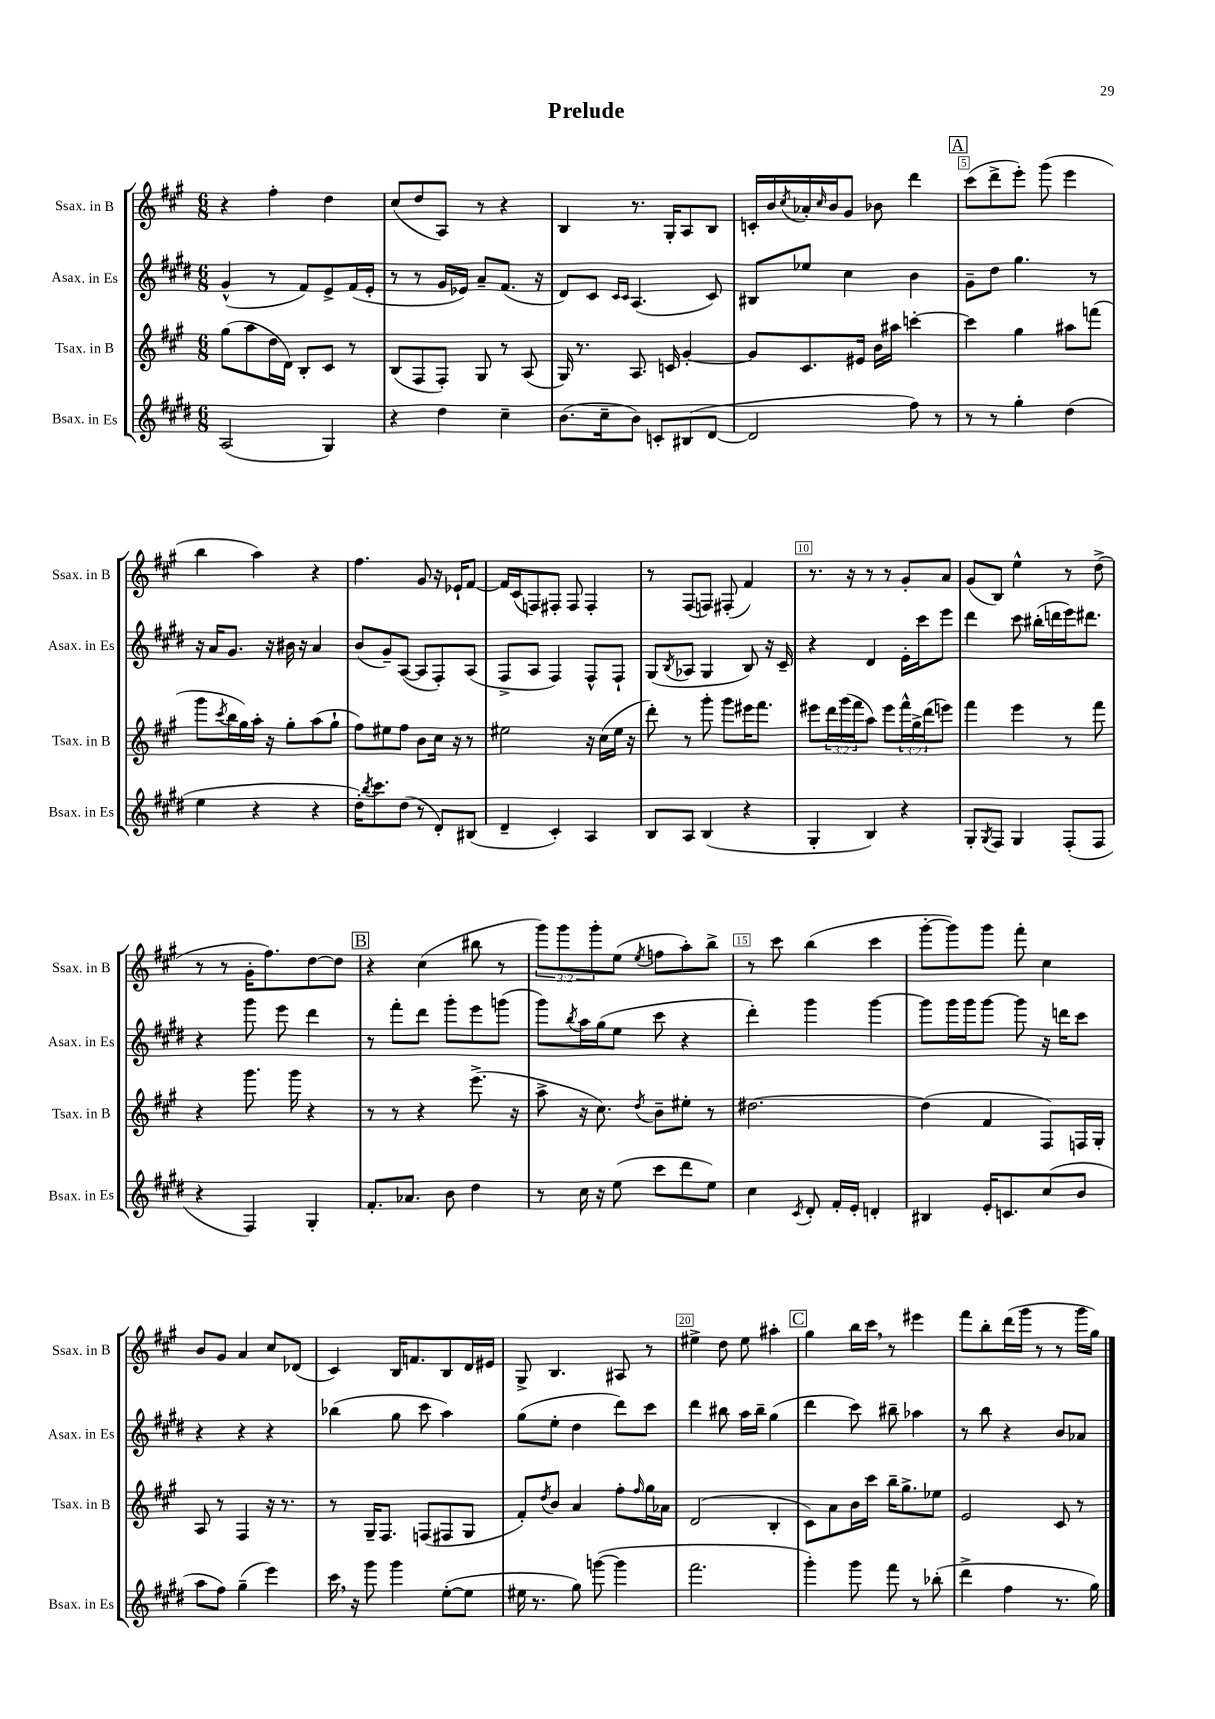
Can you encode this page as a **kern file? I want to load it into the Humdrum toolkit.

**kern	**kern	**kern	**kern
*part4	*part3	*part2	*part1
*staff4	*staff3	*staff2	*staff1
*I"Bsax. in Es	*I"Tsax. in B	*I"Asax. in Es	*I"Ssax. in B
*I'Bsax. in Es	*I'Tsax. in B	*I'Asax. in Es	*I'Ssax. in B
*clefG2	*clefG2	*clefG2	*clefG2
*k[f#c#g#d#]	*k[f#c#g#]	*k[f#c#g#d#]	*k[f#c#g#]
*M6/8	*M6/8	*M6/8	*M6/8
=1	=1	=1	=1
(2A/	(8gg#\L	(4g#^^/	4r
.	8aa\	.	.
.	16dd\L	8r	4ff#'\
.	16d\JJ)	.	.
.	8B'/L	8f#/L)	.
4G#/)	8c#/J	8e^/	4dd\
.	8r	(16f#/L	.
.	.	16e'/JJ	.
=2	=2	=2	=2
4r	(8B/L	8r	(8cc#/L
.	8F#/	8r	8dd/
4dd#\	8F#'/J)	16g#/LL	8A/J)
.	.	16e-X/JJ)	.
.	8G#/	8a~/L	8r
4cc#~\	8r	(8.f#/J	4r
.	(8A/	.	.
.	.	16r	.
=3	=3	=3	=3
(8.b\L	16G#/)	8d#/L)	4B/
.	8.r	.	.
.	.	8c#/J	.
16cc#~\k	.	.	.
.	.	16qqc#/LL	.
.	.	16qqc#/JJ	.
8b\J)	8.A/	(4.A/	8.r
8cn'/L	.	.	.
.	16cn/	.	16G#'/KL
(8B#X/	[4g#'/	.	8A/
[8d#/J	.	8c#/)	8B/J
=4	=4	=4	=4
2d#/]	8g#/L]	8B#X/L	16cn'/LL
.	.	.	16b/
.	.	.	8qcc#/
.	8.c#/	8ee-X/J	16a-X'/
.	.	.	16qqcc#/
.	.	.	16b/J
.	.	4cc#\	8g#/J
.	16e#X/Jk	.	.
.	16b\LL	.	8b-X\
.	16aa#X\JJ	.	.
8ff#\)	[4cccn'\	4b\	4ddd\
8r	.	.	.
!!LO:REH:place=s1:t=A
=5	=5	=5	=5
8r	4ccc\]	8g#~\L	(8ccc#\L
8r	.	8dd#\J	8ddd^\
4gg#'\	4gg#\	4.gg#\	8eee'\J)
.	.	.	(8ggg#\
(4dd#\	8aa#X\L	.	4eee\
.	(8fffn\J	8r	.
!!LO:LB:g=z
=6	=6	=6	=6
4ee\	8ggg#\L	16r	4bb\
.	.	16a/KL	.
.	8qccc#/	.	.
.	16bb\L	8.g#/J	.
.	16gg#\)	.	.
4r	16aa'\JJ	.	4aa\)
.	16r	16r	.
.	8gg#'\L	16b#X\	.
.	.	16r	.
4r	(8aa\	4a/	4r
.	8gg#`\J	.	.
=7	=7	=7	=7
16dd#'\KL)	8ff#\L)	(8b/L	4.ff#\
8qbb/	.	.	.
8.ccc#\	.	.	.
.	8ee#X\	8g#~/)	.
(8dd#\J	8ff#\J	([8A/J	.
8r	8b\L	8A/L]	8g#/
8d#'/L)	16cc#\Jk	8F#'/)	16r
.	16r	.	16e-X`/KL
(8B#X/J	8r	(8A/J	[8f#/J
=8	=8	=8	=8
4d#~/	2ee#X\	8F#^/L	16f#/LL]
.	.	.	(16c#/J
.	.	8A/J	8Fn/)
4c#'/)	.	4F#/)	8F#X'/J
.	.	.	8F#/
4A/	16r	8F#^^/L	4F#'/
.	(16cc#\LL	.	.
.	16ee#\JJ	8F#`/J	.
.	16r	.	.
=9	=9	=9	=9
8B/L	8ddd'\)	(8G#/L	8r
.	.	8qB/	.
8A/J	8r	8A-X/J	(8F#/L
(4B/	8ggg#'\	4G#/	8Fn/J)
.	8ggg#\L	.	(8F#X'/
4r	16eee#X\K	8B/)	4f#/)
.	8.fff#\J	.	.
.	.	16r	.
.	.	16c#~/	.
=10	=10	=10	=10
4G#'/	8eee#X\L	4r	8.r
.	24ddd\L	.	.
.	(24ggg#\	.	.
.	.	.	16r
.	24fff#\J	.	.
4B/)	8aa\J)	4d#/	8r
.	8eee#\L	.	8r
4r	24fff#^^\L	16e'\LL	8g#'/L
.	24gg#^\	.	.
.	.	16ccc#\J	.
.	(24ddd\J	.	.
.	8eeen\J)	8eee\J	8a/J
=11	=11	=11	=11
8G#'/L	4fff#\	4ddd#\	(8g#/L
8qG#/	.	.	.
8F#/J	.	.	8B/J)
4G#/	4eee\	8ccc#\	4ee^^\
.	.	(16bb#X'\LL	.
.	.	16dddn\	.
(8F#'/L	8r	16eee\J)	8r
.	.	8.ddd#X\J	.
8F#/J	8fff#\	.	(8dd^\
!!LO:LB:g=z
=12	=12	=12	=12
4r	4r	4r	8r
.	.	.	8r
4F#/)	8.ggg#\	8ggg#\	16g#'\KL
.	.	.	8.ff#\)
.	.	8eee\	.
.	16ggg#\	.	.
4G#'/	4r	4ddd#\	[8dd\
.	.	.	8dd\J]
!!LO:REH:place=s1:t=B
=13	=13	=13	=13
8.f#'/L	8r	8r	4r
.	8r	8fff#'\L	.
8.a-X/J	.	.	.
.	4r	8ddd#\J	(4cc#\
8b\	.	8ggg#'\L	.
4dd#\	(8.eee^\	8eee\	8bb#X\
.	.	(8gggn\J	8r
.	16r	.	.
=14	=14	=14	=14
8r	8aa^\	8ggg#\L)	12ggg#\L)
.	.	.	12ggg#\
.	.	8qbb/	.
16cc#\	16r	16aa\L	.
.	.	.	12ggg#'\
16r	8.cc#\)	(16gg#\J	.
(8ee\	.	8ee\J	(8ee\J
.	8qdd/	.	8qee/
8ccc#\L	8b~\L	8ccc#\	8ffn\L
8ddd#\	8ee#X'\J	4r	8aa'\)
8ee\J)	8r	.	8bb^\J
=15	=15	=15	=15
4cc#\	[2.dd#X\	4ddd#'\)	8r
.	.	.	8ccc#\
8qc#/	.	.	.
8d#'/	.	4ggg#\	(4bb\
16f#'/LL	.	.	.
16e'/JJ	.	.	.
4dn'/	.	[4ggg#\	4ccc#\
=16	=16	=16	=16
4B#X/	(4dd#\]	8ggg#\L]	[8ggg#'\L
.	.	16ggg#\L	8ggg#\])
.	.	16ggg#\J	.
16e'/KL	4f#/	[8ggg#\J	8ggg#\J
8.cn/	.	.	.
.	.	8ggg#\]	8fff#'\
(8cc#/	8F#/L)	16r	4cc#\
.	.	16dddn\KL	.
8b/J	16Fn/L	8ccc#\J	.
.	16G#'/JJ	.	.
!!LO:LB:g=z
=17	=17	=17	=17
8aa\L	8A/	4r	8b/L
8ff#\J)	8r	.	8g#/J
(4gg#~\	4F#/	4r	4a/
4eee\)	16r	4r	8cc#/L
.	8.r	.	.
.	.	.	(8d-X/J
=18	=18	=18	=18
16ccc#,\	8r	(4bb-X\	4c#/)
16r	.	.	.
8ggg#\	16G#~/KL	.	.
.	8.F#/J	.	.
4ggg#\	.	8gg#\	16B/KL
.	.	.	8.fn/
.	(8Fn/L	8ccc#\	.
([8ee'\L	8F#X/	4aa\)	8B/
8ee\J]	8G#/J	.	16d/L
.	.	.	16e#X/JJ
=19	=19	=19	=19
16ee#X\	8f#'/L)	(8gg#\L	8G#^/
8.r	.	.	.
.	8qdd/	.	.
.	8b/J	8ee'\J	4.B/
8gg#\)	4a/	4dd#\	.
([8gggn\	.	.	.
4ggg\]	8ff#'\L	8ddd#\L)	8A#X/
.	16qqff#/	.	.
.	16gg#\L	8ccc#\J	8r
.	16a-X\JJ	.	.
=20	=20	=20	=20
2.fff#\	(2d/	4ddd#\	4ee#X^\
.	.	8bb#X\	8dd\
.	.	16aa\LL	8ee#\
.	.	16bb#~\JJ	.
.	4B'/	(4gg#\	4aa#X'\
!!LO:REH:place=s1:t=C
=21	=21	=21	=21
4ggg#'\)	8c#\L)	4ddd#\	4gg#\
.	8a\	.	.
8ggg#\	16b\L	8ccc#\)	16bb\LL
.	16ccc#\JJ	.	16ccc#,\JJ
8fff#\	16bb~\KL	8bb#X~\	8r
.	8.gg#^\	.	.
8r	.	4aa-X\	4eee#X\
(8bb-X'\	8ee-X\J	.	.
=22	=22	=22	=22
4ddd#^\	2e/	8r	8fff#\L
.	.	8bb\	8bb'\
4ff#\	.	4r	(16ddd\L
.	.	.	16ggg#\JJ
.	.	.	8r
8.r	8c#/	8b/L	8r
.	8r	8a-X/J	16ggg#\LL
16gg#\)	.	.	16gg#\JJ)
==	==	==	==
*-	*-	*-	*-
